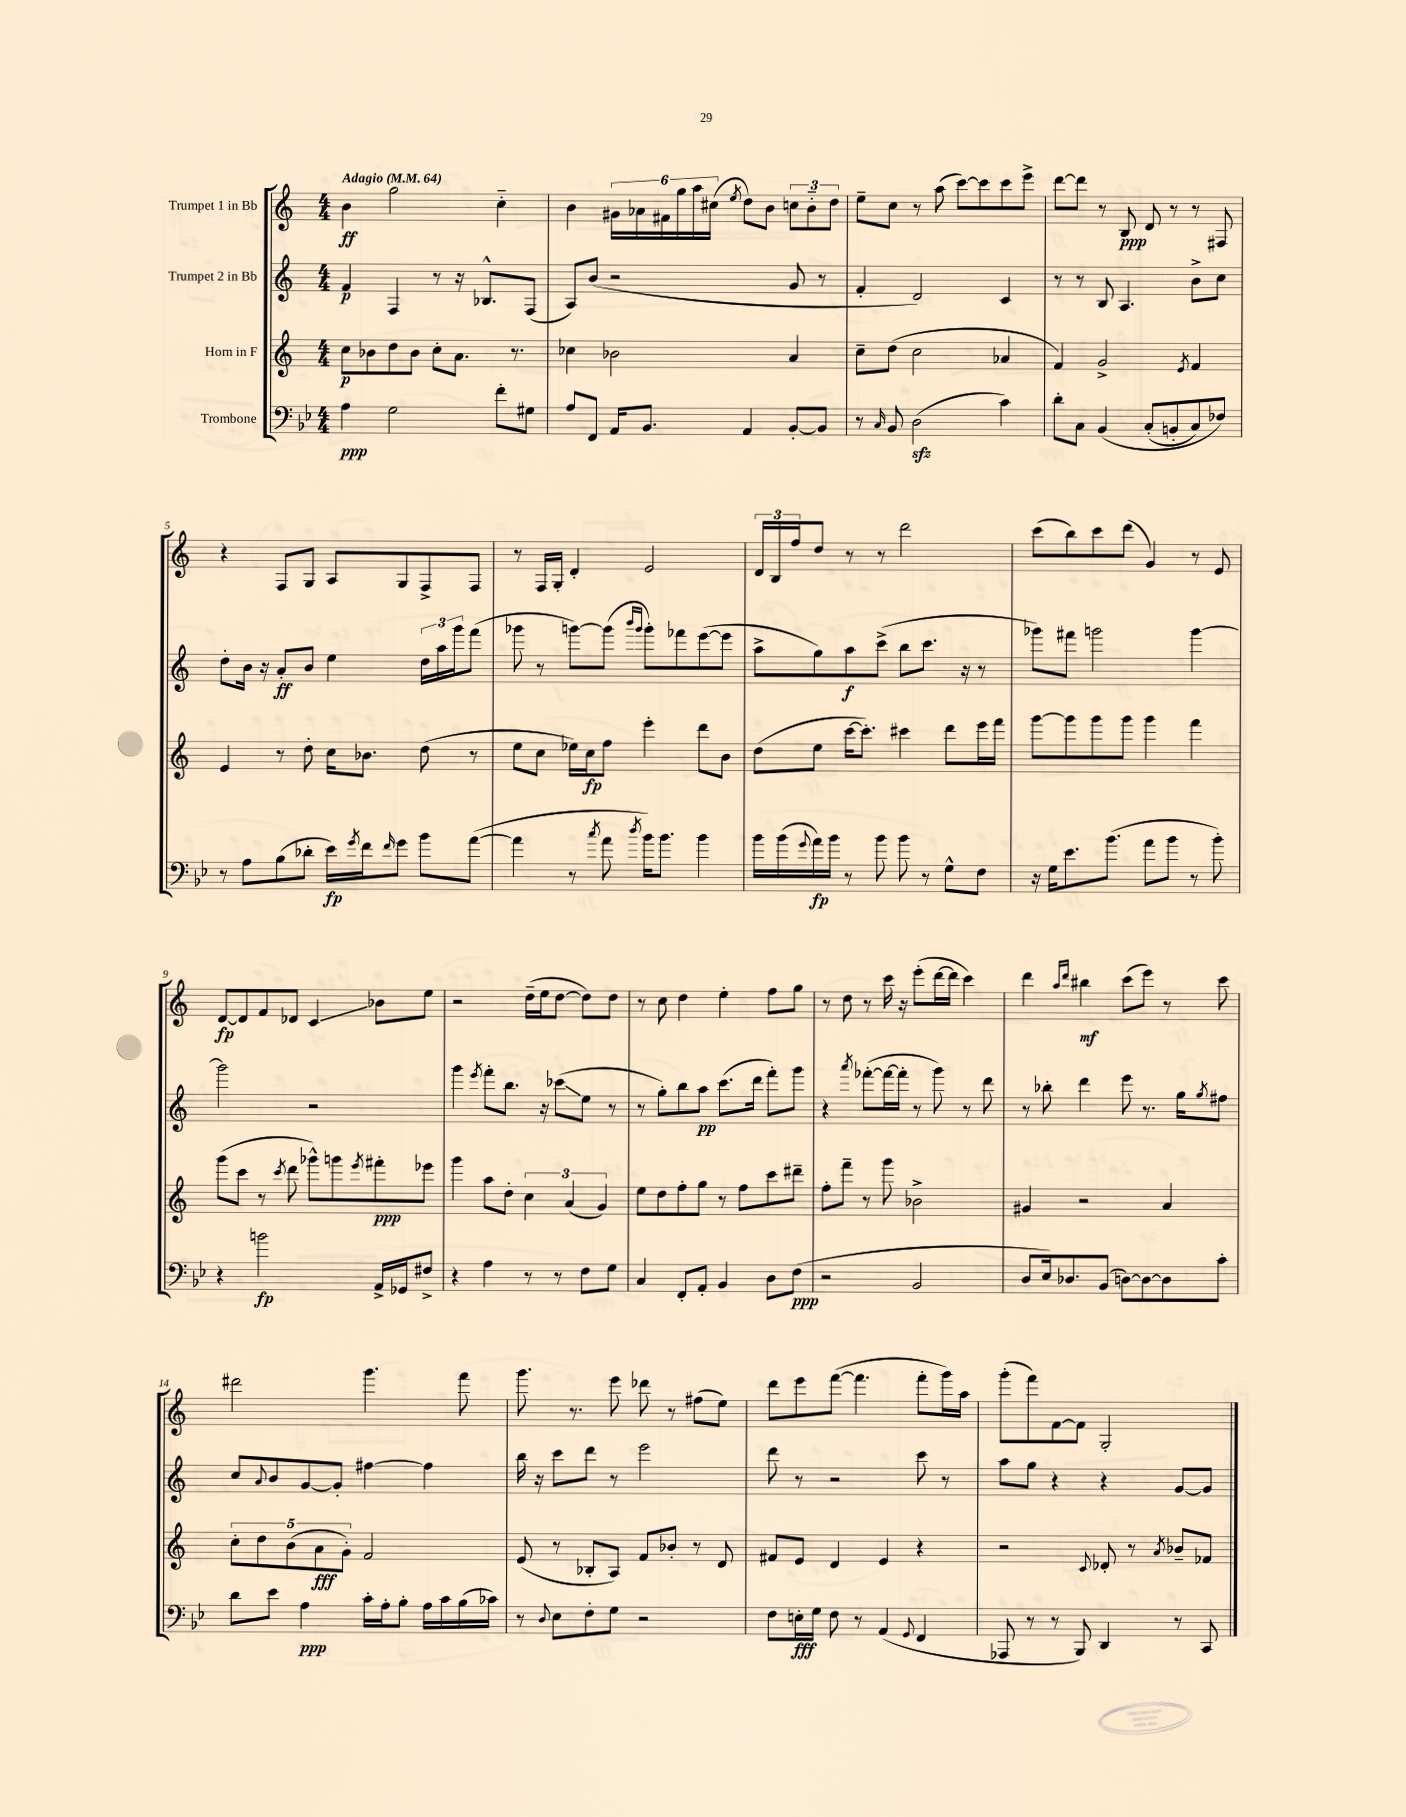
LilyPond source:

<<
\new StaffGroup <<
\new Staff = "s0" \with { instrumentName = "Trumpet 1 in Bb" } {
    \clef treble \key c \major \numericTimeSignature \time 4/4 \tempo "Adagio" 4 = 64
    b'4\ff g''2 c''4-_ |
    b'4 \tuplet 6/4 { gis'16 aes'16 fis'16 g''16 a''16 cis''16( } \acciaccatura { e''8 } d''8) b'8 \tuplet 3/2 { c''8 b'8-_ d''8 } |
    e''8-- c''8 r8 a''8( c'''8~) c'''8 c'''8 e'''8-> |
    d'''8~ d'''8 r8 b8\ppp d'8 r8 r8 fis8 |
    r4 f8 g8 a8 g8 f8-> f8 |
    r8 f16 g16-. d'4-. e'2 |
    \tuplet 3/2 { d'16 b16 f''16 } d''8 r8 r8 d'''2 |
    c'''8( b''8) c'''8 d'''8( g'4) r8 e'8 |
    d'8~\fp d'8 f'8 des'8 c'4\glissando bes'8 e''8 |
    r2 d''16--( e''16 d''8~ d''8) d''8 |
    r8 c''8 d''4 e''4-. f''8 g''8 |
    r8 d''8 r8 c'''16 r16 e'''8-.( d'''16~ d'''16 c'''4) |
    d'''4 \grace { a''16 d'''16 } bis''4\mf c'''8( e'''8) r8 c'''8 |
    dis'''2 g'''4. f'''8 |
    g'''8. r8. e'''8 des'''8 r8 fis''8( e''8) |
    d'''8 e'''8 f'''8~( f'''4. f'''8-. g'''16) a''16 |
    g'''8-.( f'''8) f'8~ f'8 g2-. \bar "|." |
}
\new Staff = "s1" \with { instrumentName = "Trumpet 2 in Bb" } {
    \clef treble \key c \major \numericTimeSignature \time 4/4
    f'4\p f4 r8 r16 bes8.-^ f8( |
    a8) b'8( r2 g'8 r8 |
    f'4-. d'2) c'4 |
    r8 r8 b8 a4. b'8-> c''8 |
    d''8-. b'16 r16 a'8-.\ff b'8 e''4 \tuplet 3/2 { d''16 a''16 g'''16 } f'''8( |
    ges'''8 r8 g'''8~) g'''8( \grace { b'''16 g'''16 } g'''8-.) fes'''8 e'''8~( e'''8 |
    a''8-> g''8) a''8\f c'''8->( b''8 c'''8. r16 r8 |
    ges'''8) fis'''8 g'''2 g'''4~ |
    g'''2 r2 |
    g'''4 \acciaccatura { e'''8 } f'''8-. b''8. r16 ces'''8\glissando( e''8 r8 |
    r8 g''8-.) b''8 a''8\pp c'''8.( d'''16 f'''8-.) g'''8 |
    r4 \acciaccatura { a'''8 } fes'''8~-.( fes'''16~ fes'''16-. r8 g'''8) r8 d'''8 |
    r8 bes''8-. d'''4 e'''8 r8. g''16 \acciaccatura { g''8 } fis''8 |
    c''8 \appoggiatura { a'8 } b'8 g'8~ g'8-. fis''4~ fis''4 |
    b''16 r16 c'''8 d'''8 r8 e'''2 |
    d'''8 r8 r2 c'''8 r8 |
    a''8 g''8 r4 r4 g'8~ g'8 \bar "|." |
}
\new Staff = "s2" \with { instrumentName = "Horn in F" } {
    \clef treble \key c \major \numericTimeSignature \time 4/4
    c''8\p bes'8 d''8 bes'8 c''8-. a'8. r8. |
    ces''4 bes'2 a'4 |
    c''8-- d''8( c''2 aes'4 |
    f'4) g'2-> \acciaccatura { e'8 } f'4 |
    e'4 r8 d''8-. c''16 bes'8. d''8( r8 |
    e''8 c''8 ees''16) c''16\fp f''8 e'''4-. d'''8 b'8 |
    d''8( e''8 c'''16~ c'''8.-.) cis'''4 d'''8 e'''16 f'''16 |
    g'''8~ g'''8 g'''8 g'''8 g'''4 f'''4 |
    g'''8( c'''8 r8 \acciaccatura { c'''8 } d'''8 ges'''8-^) g'''8 \acciaccatura { e'''8 } fis'''8-.\ppp ees'''8 |
    g'''4 a''8 d''8-. \tuplet 3/2 { c''4 a'4( g'4) } |
    e''8 d''8 f''8-. g''8 r8 f''8 c'''8 dis'''8-- |
    f''8-. f'''8-- r8 g'''8 bes'2-> |
    gis'4 r2 a'4 |
    \tuplet 5/4 { c''8-. d''8 b'8( a'8\fff g'8-.) } f'2 |
    e'8( r8 bes8-. a8) f'8 bes'8-. r8 d'8 |
    fis'8 e'8 d'4 e'4 r4 |
    r2 \appoggiatura { c'8 } des'8-. r8 \acciaccatura { a'8 } bes'8-- fes'8 \bar "|." |
}
\new Staff = "s3" \with { instrumentName = "Trombone" } {
    \clef bass \key bes \major \numericTimeSignature \time 4/4
    a4\ppp g2 f'8-. gis8 |
    a8 f,8 a,16 bes,8. a,4 bes,8~-. bes,8 |
    r8 \grace { c16 } bes,8 d2\sfz( c'4) |
    d'8-. c8 bes,4\( c8-.( b,8-. c8) fes8\) |
    r8 a8 bes8( des'8-. ees'16\fp) \acciaccatura { g'8 } f'16 \grace { f'16 } g'8 bes'8 a'8~( |
    a'4 r8 \acciaccatura { c''8 } a'8 \acciaccatura { d''8 } bes'16) bes'8. bes'4 |
    bes'16 bes'16( \appoggiatura { g'8 } a'16\fp) bes'16 r8 bes'8 bes'8 r8 g8-^ f8 |
    r16 g16 ees'8. bes'8.( a'8 bes'8 r8 bes'8-.) |
    r4 b'2\fp a,16-> ges,16 fis8-> |
    r4 a4 r8 r8 f8 g8 |
    c4 f,8-. a,8-. bes,4 d8 f8\ppp( |
    r2 bes,2 |
    d8 ees16) des8. bes,8( d8~) d8~ d8 c'8-. |
    d'8 ees'8 a4\ppp c'16-. a16-. bes8-. a16 c'16 bes16( ces'16) |
    r8 \appoggiatura { d8 } ees8 f8-. g8 r2 |
    f8 e16-.\fff g16 f8 r8 a,4( \appoggiatura { g,8 } f,4 |
    aes,,8 r8 r8 bes,,8) d,4 r8 c,8 \bar "|." |
}
>>
>>
